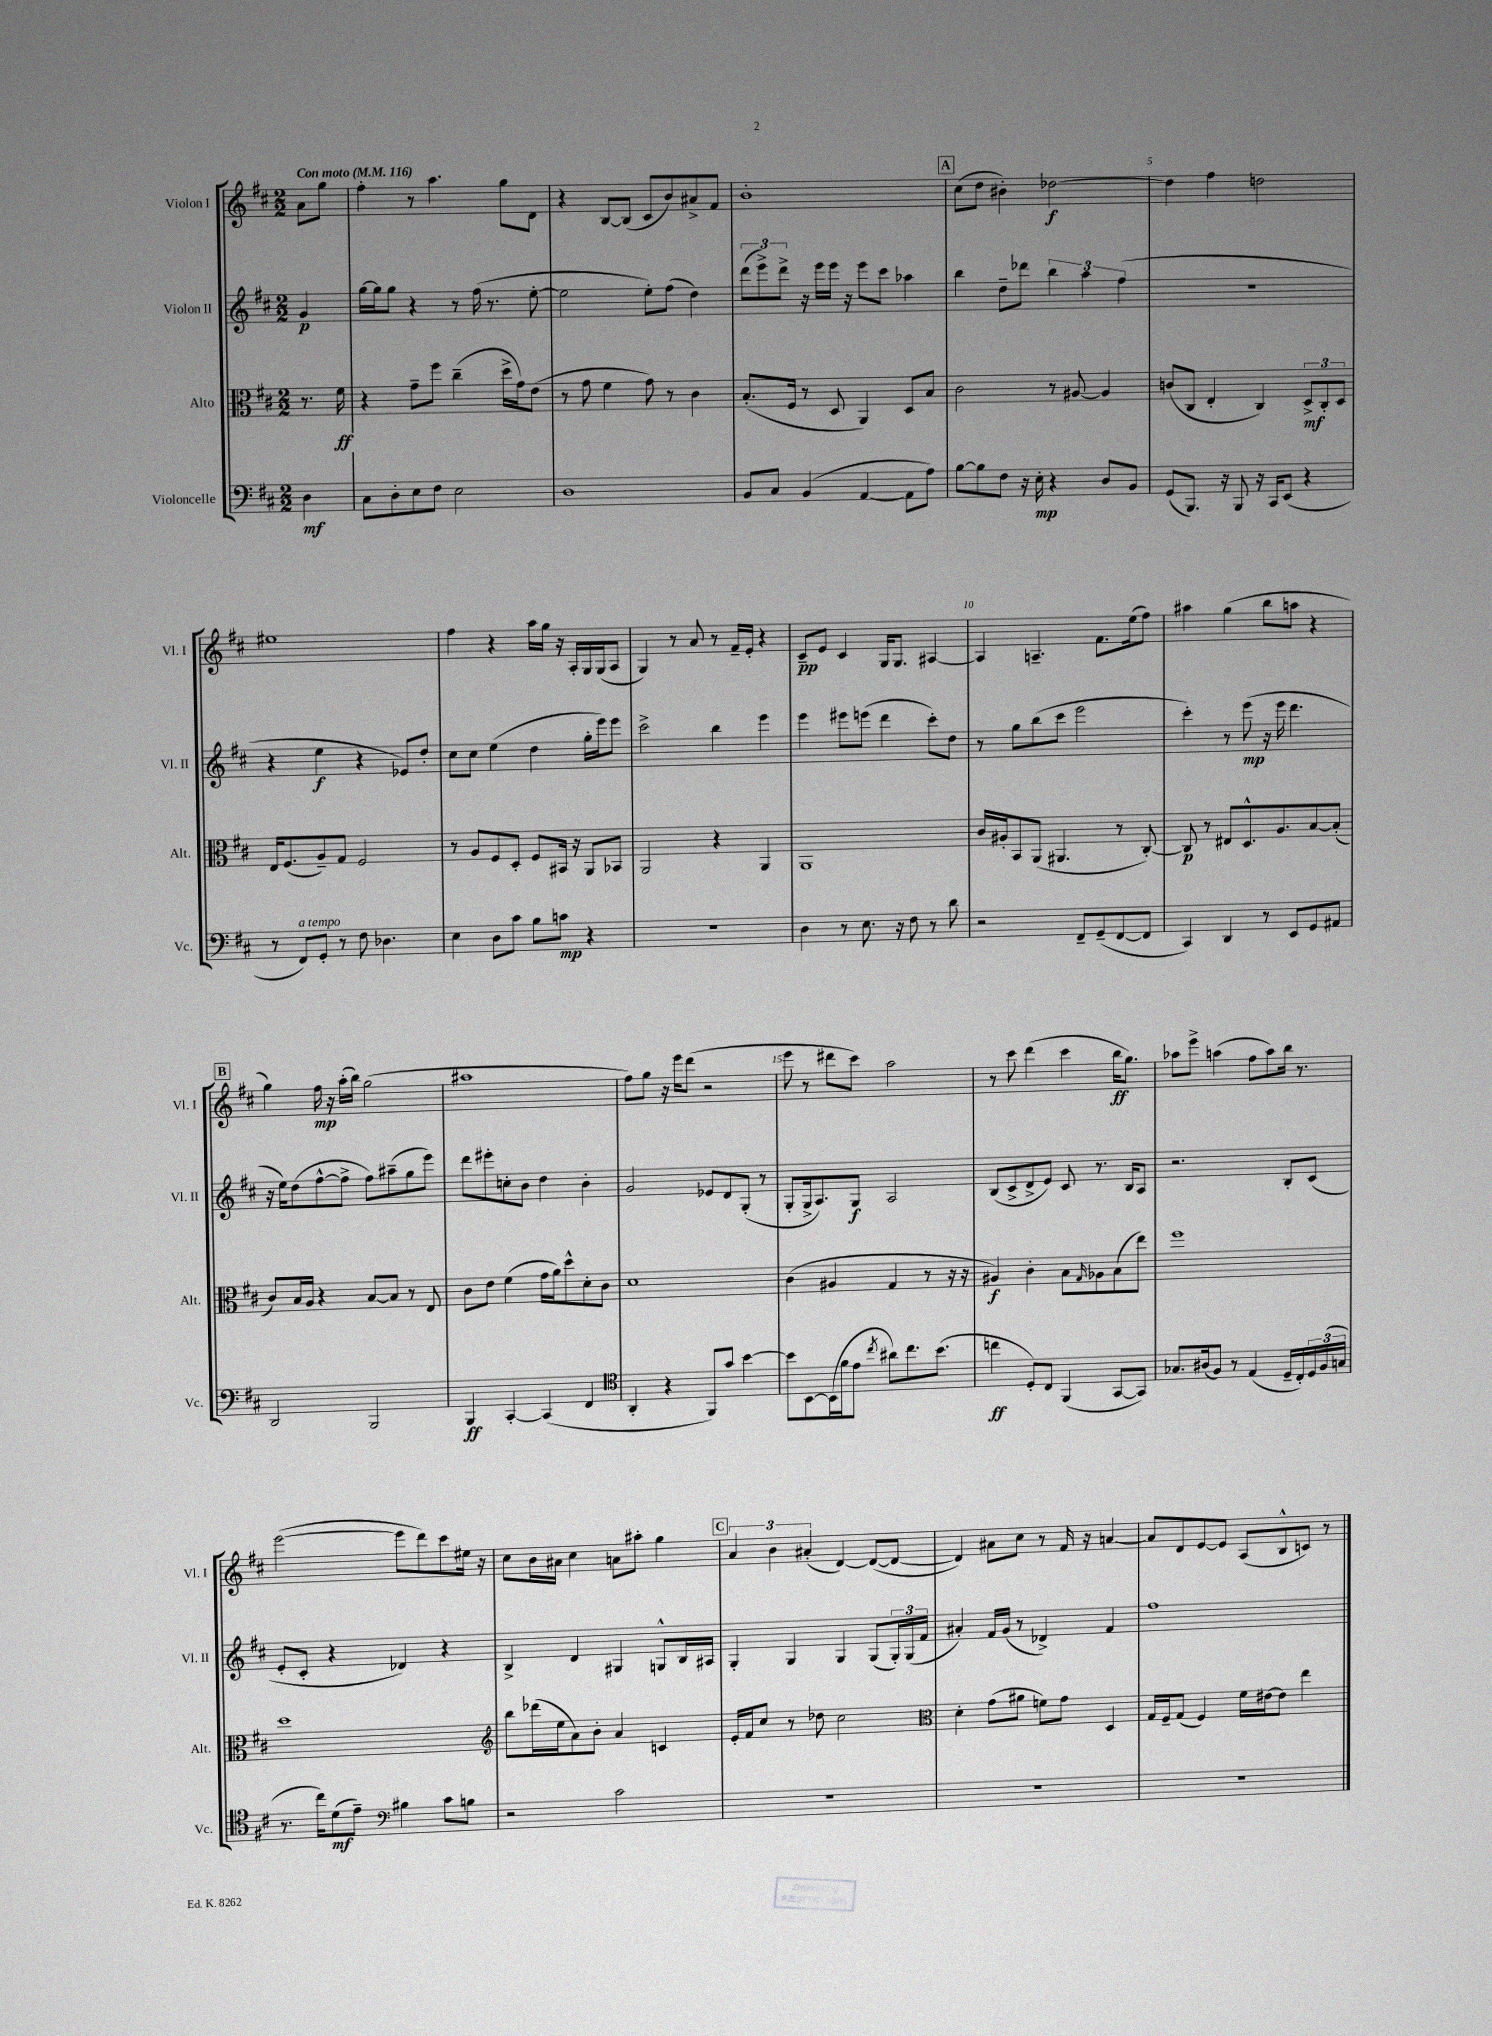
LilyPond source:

<<
\new StaffGroup <<
\new Staff = "s0" \with { instrumentName = "Violon I" shortInstrumentName = "Vl. I" } {
    \clef treble \key d \major \numericTimeSignature \time 2/2 \partial 4 \tempo "Con moto" 4 = 116
    a'8 g''8 |
    fis''4-. r8 a''4. g''8 d'8 |
    r4 b8~ b8( cis'8 b'8) ais'8-> fis'8 |
    b'1-. |
    \mark \markup { \box "A" } cis''8( d''8 bis'4-.) des''2~\f |
    des''4 fis''4 d''2 |
    eis''1 |
    fis''4 r4 a''16 g''16 r16 a16-. g16 g16( a8 |
    g4) r8 a'8 r8 fis'16-- e'16-. r4 |
    cis'8--\pp e'8 cis'4 g16 g8. ais4~ |
    ais4 a4.-- fis'8. e''16( fis''8) |
    ais''4 g''4( b''8 a''8 r4 |
    \mark \markup { \box "B" } g''4) fis''16\mp r16 a''16-.( b''16) g''2( |
    ais''1 |
    fis''8) g''8 r16 e'''16 d'''8( r2 |
    e'''8 r8 dis'''8 cis'''8) a''2 |
    r8 cis'''8 d'''4( cis'''4 b''16\ff g''8.) |
    aes''8 e'''8-> a''4( fis''8 a''8) b''16 r8. |
    e'''2~( e'''8 d'''8) cis'''8 eis''16 r16 |
    cis''8 b'16 ais'16 cis''4 a'8 ais''8-. g''4 |
    \mark \markup { \box "C" } \tuplet 3/2 { a'4 b'4 ais'4-.( } d'4~) d'8~( d'8~ |
    d'4) ais'8 cis''8 r8 fis'16 r16 a'4~ |
    a'8 d'8 e'8~ e'8 a8( b8-^ c'8) r8 \bar "|." |
}
\new Staff = "s1" \with { instrumentName = "Violon II" shortInstrumentName = "Vl. II" } {
    \clef treble \key d \major \numericTimeSignature \time 2/2 \partial 4
    g'4\p |
    g''16~ g''16 g''8 r4 r8 fis''16( r8. e''8~-. |
    e''2 e''8-.) fis''8( d''4) |
    \tuplet 3/2 { d'''8( e'''8->) d'''8-> } r16 e'''16 e'''16 r16 e'''8 cis'''8 aes''4 |
    \mark \markup { \box "A" } b''4 d''8-- des'''8 \tuplet 3/2 { b''4 a''4 fis''4( } |
    r1 |
    r4 e''4\f r4 ees'8) d''8-. |
    cis''8 cis''8 e''4( d''4 g''16-. e'''16) e'''8 |
    cis'''2-> b''4 e'''4 |
    e'''4 eis'''8 e'''8( d'''4 cis'''8-.) d''8 |
    r8 g''8 b''8( cis'''8 e'''2 |
    cis'''4-.) r8 e'''8\mp( r16 e'''16 d'''4. |
    \mark \markup { \box "B" } r16 e''16) d''8( fis''8~-^ fis''8-> fis''8) ais''8--( g''8 e'''8) |
    d'''8 eis'''8-. c''8-. b'8 d''4 b'4-. |
    g'2 ees'8 d'8 g8-.( r8 |
    g8-. g16-> a8.) g8\f a2 |
    b8( cis'8-> d'8-> e'8) cis'8 r8. b16 a8 |
    r2. b8-. cis'8( |
    e'8-. cis'8-. r4 des'4) r4 |
    b4-> d'4 gis4 g8-^ b16 ais16 |
    \mark \markup { \box "C" } g4-. g4 g4 g8( \tuplet 3/2 { g16-.) g16( fis'16 } |
    ais'4-.) fis'16 g'16( r8 des'4->) fis'4 |
    fis''1 \bar "|." |
}
\new Staff = "s2" \with { instrumentName = "Alto" shortInstrumentName = "Alt." } {
    \clef alto \key d \major \numericTimeSignature \time 2/2 \partial 4
    r8. fis'16\ff |
    r4 g'8-- fis''8 cis''4--( d''16-> g'16) e'8( |
    r8 g'8 fis'4 g'8) r8 cis'4 |
    b8.-.( fis16 r8 d8 a,4) d8 b8 |
    \mark \markup { \box "A" } cis'2 r8 ais8~ ais4 |
    c'8( cis8 e4-. cis4) \tuplet 3/2 { d8->\mf cis8-. d8 } |
    e16 fis8.( a8--) g8 fis2 |
    r8 a8 fis8 d8-. fis8 bis,16 r16 a,8 bes,8 |
    a,2 r4 a,4 |
    a,1 |
    cis'16 ais16-. b,8 a,8( ais,4. r8 cis8~-.) |
    cis8\p r8 eis8 d8.-^ a8. b8~ b8-.( |
    \mark \markup { \box "B" } cis'8) b16 a16 r4 b8~ b8 r8 e8 |
    cis'8 e'8 fis'4( g'16 a'16) d''8-^ d'8-. cis'8 |
    d'1 |
    cis'4( ais4 g4 r8 r16 r16 |
    ais4\f) cis'4-. b8 \grace { g16 } aes8 b8( e''8) |
    fis''1 |
    d''1 |
    \clef treble b''8 des'''16( e''16 a'8) b'8-. a'4 c'4 |
    \mark \markup { \box "C" } e'16-. fis'16 cis''8 r8 des''8 cis''2 |
    \clef alto d'4-. g'8( ais'8 f'8) g'8 d4 |
    g16 fis16-- g8( fis4) fis'16 eis'16~ eis'8 e''4 \bar "|." |
}
\new Staff = "s3" \with { instrumentName = "Violoncelle" shortInstrumentName = "Vc." } {
    \clef bass \key d \major \numericTimeSignature \time 2/2 \partial 4
    d4\mf |
    cis8 d8-. e8 fis8 e2 |
    d1 |
    b,8 cis8 b,4( a,4~ a,8 a8) |
    \mark \markup { \box "A" } b8~ b8 fis8 r16 e16-.\mp r4 d8 b,8 |
    g,8( b,,8.) r16 b,,8 r16 cis,16 e,8( r4 |
    r8 fis,8^\markup { \italic "a tempo" }) g,8-. r8 fis8 des4. |
    e4 d8 cis'8 b8 c'8\mp r4 |
    R1 |
    d4 r8 e8. r16 fis8 r8 d'8 |
    r2 fis,8-- g,8--( fis,8~ fis,8 |
    cis,4) d,4 r8 e,8 g,8 ais,8 |
    \mark \markup { \box "B" } d,2 b,,2 |
    b,,4\ff cis,4~-. cis,4( fis,4 |
    \clef tenor a,4-. r4 fis,8) g'8 b'4~ |
    b'8 b,8~ b,16( fis'16 e'8 \acciaccatura { cis''8 } ais'8) cis''8. b'8.( |
    c''4\ff d8-.) cis8 fis,4( g,8~ g,8) |
    ges8. ais16( fis8) r8 e4( d16-- cis16-.) \tuplet 3/2 { d16 fis16( g16 } |
    r8. cis''16) d'8\mf( e'8--) \clef bass bis4 cis'8 b8 |
    r2 cis'2 |
    \mark \markup { \box "C" } R1 |
    R1 |
    R1 \bar "|." |
}
>>
>>
\layout { \context { \Score \override BarNumber.break-visibility = ##(#f #t #t) barNumberVisibility = #(every-nth-bar-number-visible 5) } }
